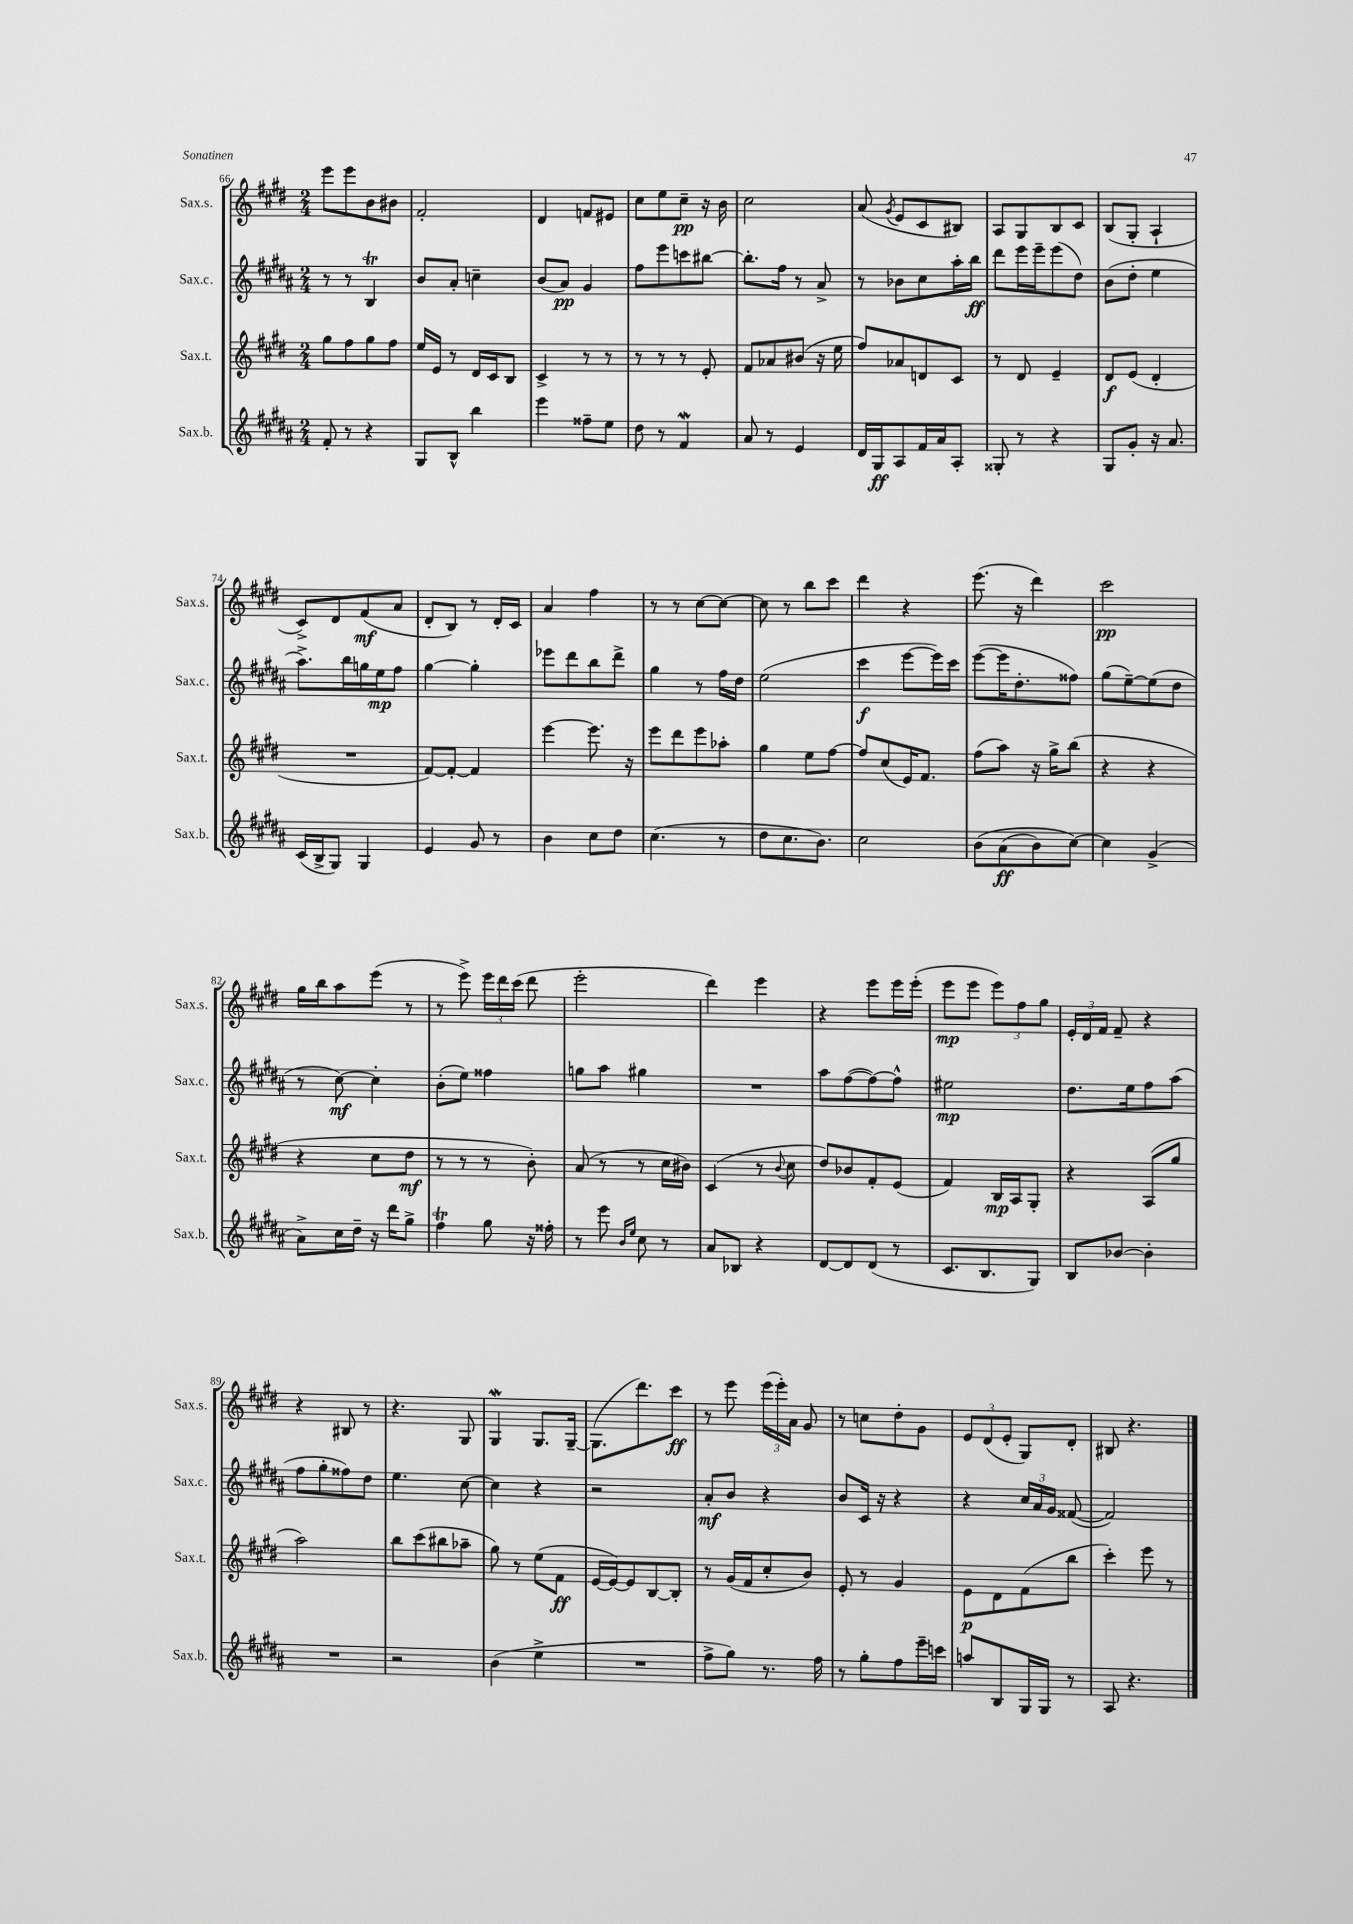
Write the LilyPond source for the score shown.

<<
\new StaffGroup <<
\new Staff = "s0" \with { instrumentName = "Sax.s." shortInstrumentName = "Sax.s." } {
    \clef treble \key e \major \numericTimeSignature \time 2/4
    \autoBeamOff e'''8[ e'''8 b'8 bis'8] |
    fis'2-. |
    dis'4 f'8[ eis'8] |
    cis''8[ e''8 cis''8]--\pp r16 b'16 |
    cis''2 |
    a'8( \acciaccatura { gis'8 } e'8[ cis'8 bis8]) |
    a8[ gis8 b8 cis'8] |
    b8[( gis8]-. a4-! |
    cis'8[->) dis'8 fis'8\mf( a'8] |
    dis'8[-. b8]) r8 dis'16[-. cis'16] |
    a'4 fis''4 |
    r8 r8 cis''8[~ cis''8]~ |
    cis''8 r8 b''8[ cis'''8] |
    dis'''4 r4 |
    e'''8.( r16 dis'''4) |
    cis'''2\pp |
    gis''16[ b''16 a''8 e'''8]( r8 |
    r8 e'''8->) \tuplet 3/2 { e'''16[ dis'''16 cis'''16]( } dis'''8 |
    e'''2-. |
    dis'''4) e'''4 |
    r4 e'''8[ e'''16 e'''16]-.( |
    e'''8[\mp e'''8] \tuplet 3/2 { e'''8[) fis''8 gis''8] } |
    \tuplet 3/2 { e'16[-. dis'16 fis'16] } fis'8-- r4 |
    r4 bis8 r8 |
    r4. gis8 |
    gis4\mordent gis8.[ gis16]~-- |
    gis8.[( dis'''8.) cis'''8]\ff |
    r8 e'''8 \tuplet 3/2 { e'''16[( e'''16-.) a'16] } gis'8 |
    r8 c''8[ dis''8-. gis'8] |
    \tuplet 3/2 { e'8[ dis'8( e'8]-. } gis8[) dis'8]-. |
    bis8 r4. \bar "|." |
}
\new Staff = "s1" \with { instrumentName = "Sax.c." shortInstrumentName = "Sax.c." } {
    \clef treble \key b \major \numericTimeSignature \time 2/4
    \autoBeamOff r8 r8 b4\trill |
    b'8[ ais'8]-. c''4-- |
    b'8[( ais'8]\pp) gis'4 |
    fis''8[ e'''8 c'''8 bis''8]~ |
    bis''8.[-. fis''16] r8 ais'8-> |
    r8 bes'8[ cis''8 ais''16-. b''16]\ff |
    dis'''8[ e'''16 e'''16-- e'''8( dis''8]) |
    b'8[( dis''8]-. e''4 |
    ais''8.[->) b''16 g''16 e''16\mp fis''8] |
    gis''4~ gis''4-. |
    ees'''8[ dis'''8 b''8 dis'''8]-> |
    gis''4 r8 fis''16[ dis''16] |
    e''2( |
    cis'''4\f e'''8[~ e'''16) cis'''16] |
    e'''8[~( e'''16 dis''8.-. fisis''8]) |
    gis''8[( e''8~--) e''8( dis''8] |
    r8 cis''8~\mf) cis''4-. |
    b'8[-.( e''8]) fisis''4 |
    g''8[ ais''8] gis''4 |
    R2 |
    ais''8[ fis''8~( fis''8~) fis''8]-^ |
    eis''2\mp |
    dis''8.[ e''16 fis''8 ais''8]( |
    fis''8[ gis''8-. fisis''8) dis''8] |
    e''4. cis''8~ |
    cis''4 r4 |
    r2 |
    ais'8[-.\mf b'8] r4 |
    b'8[ cis'16] r16 r4 |
    r4 \tuplet 3/2 { cis''16[ ais'16 gis'16] } fisis'8~( |
    fisis'2) \bar "|." |
}
\new Staff = "s2" \with { instrumentName = "Sax.t." shortInstrumentName = "Sax.t." } {
    \clef treble \key e \major \numericTimeSignature \time 2/4
    \autoBeamOff gis''8[ fis''8 gis''8 fis''8] |
    e''16[ e'16] r8 dis'16[ cis'16 b8] |
    cis'4-> r8 r8 |
    r8 r8 r8 e'8-. |
    fis'8[ aes'8 bis'8]( r16 e''16 |
    fis''8[) aes'8 d'8 cis'8] |
    r8 dis'8 e'4-- |
    dis'8[\f e'8]( dis'4-. |
    R2 |
    fis'8[~) fis'8]~-. fis'4 |
    e'''4~ e'''8. r16 |
    e'''8[ dis'''8 e'''8 aes''8]-. |
    gis''4 e''8[ fis''8]~ |
    fis''8[ cis''8( e'16) fis'8.] |
    fis''8[( a''8]) r16 gis''16[-> b''8]( |
    r4 r4 |
    r4 cis''8[ dis''8]\mf |
    r8 r8 r8 b'8-.) |
    a'8( r8 r8 cis''16[ bis'16]) |
    cis'4( r8 \appoggiatura { b'8 } cis''8 |
    dis''8[) bes'8 fis'8-. e'8]( |
    fis'4) b16[\mp a16 gis8]-. |
    r4 a8[( gis''8] |
    a''2) |
    b''8[ cis'''8( bis''8 aes''8]-- |
    gis''8) r8 e''8[( fis'8]\ff |
    e'16[~ e'16~) e'8 b8~ b8]-. |
    r8 gis'16[( fis'16 cis''8-. b'8]) |
    e'8-. r8 gis'4 |
    e'8[\p dis'8 fis'8( b''8] |
    cis'''4-.) e'''8 r8 \bar "|." |
}
\new Staff = "s3" \with { instrumentName = "Sax.b." shortInstrumentName = "Sax.b." } {
    \clef treble \key b \major \numericTimeSignature \time 2/4
    \autoBeamOff fis'8-. r8 r4 |
    gis8[ b8]-^ b''4 |
    e'''4 fisis''8[-- e''8] |
    dis''8 r8 fis'4\mordent |
    ais'8 r8 e'4 |
    dis'16[ gis16\ff ais8 fis'16 ais'16 ais8]-. |
    gisis8-. r8 r4 |
    gis8[ gis'8]-. r16 ais'8. |
    cis'16[( b16-> gis8]) gis4 |
    e'4 gis'8 r8 |
    b'4 cis''8[ dis''8] |
    cis''4.( r8 |
    dis''8[ cis''8. b'8.]) |
    cis''2 |
    b'8[\( ais'8\ff( b'8) cis''8]~\) |
    cis''4 gis'4->( |
    ais'8[->) cis''16 dis''16]-- r16 dis'''16[ gis''8]-> |
    fis''4\trill gis''8 r16 fisis''16-. |
    r8 e'''8 \grace { b'16[ e''16] } cis''8 r8 |
    ais'8[ bes8] r4 |
    dis'8[~ dis'8 dis'8]( r8 |
    cis'8.[ b8. gis8]) |
    b8[ bes'8]~ bes'4-. |
    R2 |
    r2 |
    b'4( e''4-> |
    R2 |
    fis''8[-> gis''8]) r8. fis''16 |
    r8 gis''8[-. fis''8 e'''16-- c'''16] |
    a''8[ b8 gis16 gis16] r8 |
    ais8 r4. \bar "|." |
}
>>
>>
\layout { \context { \Score currentBarNumber = #66 } }
